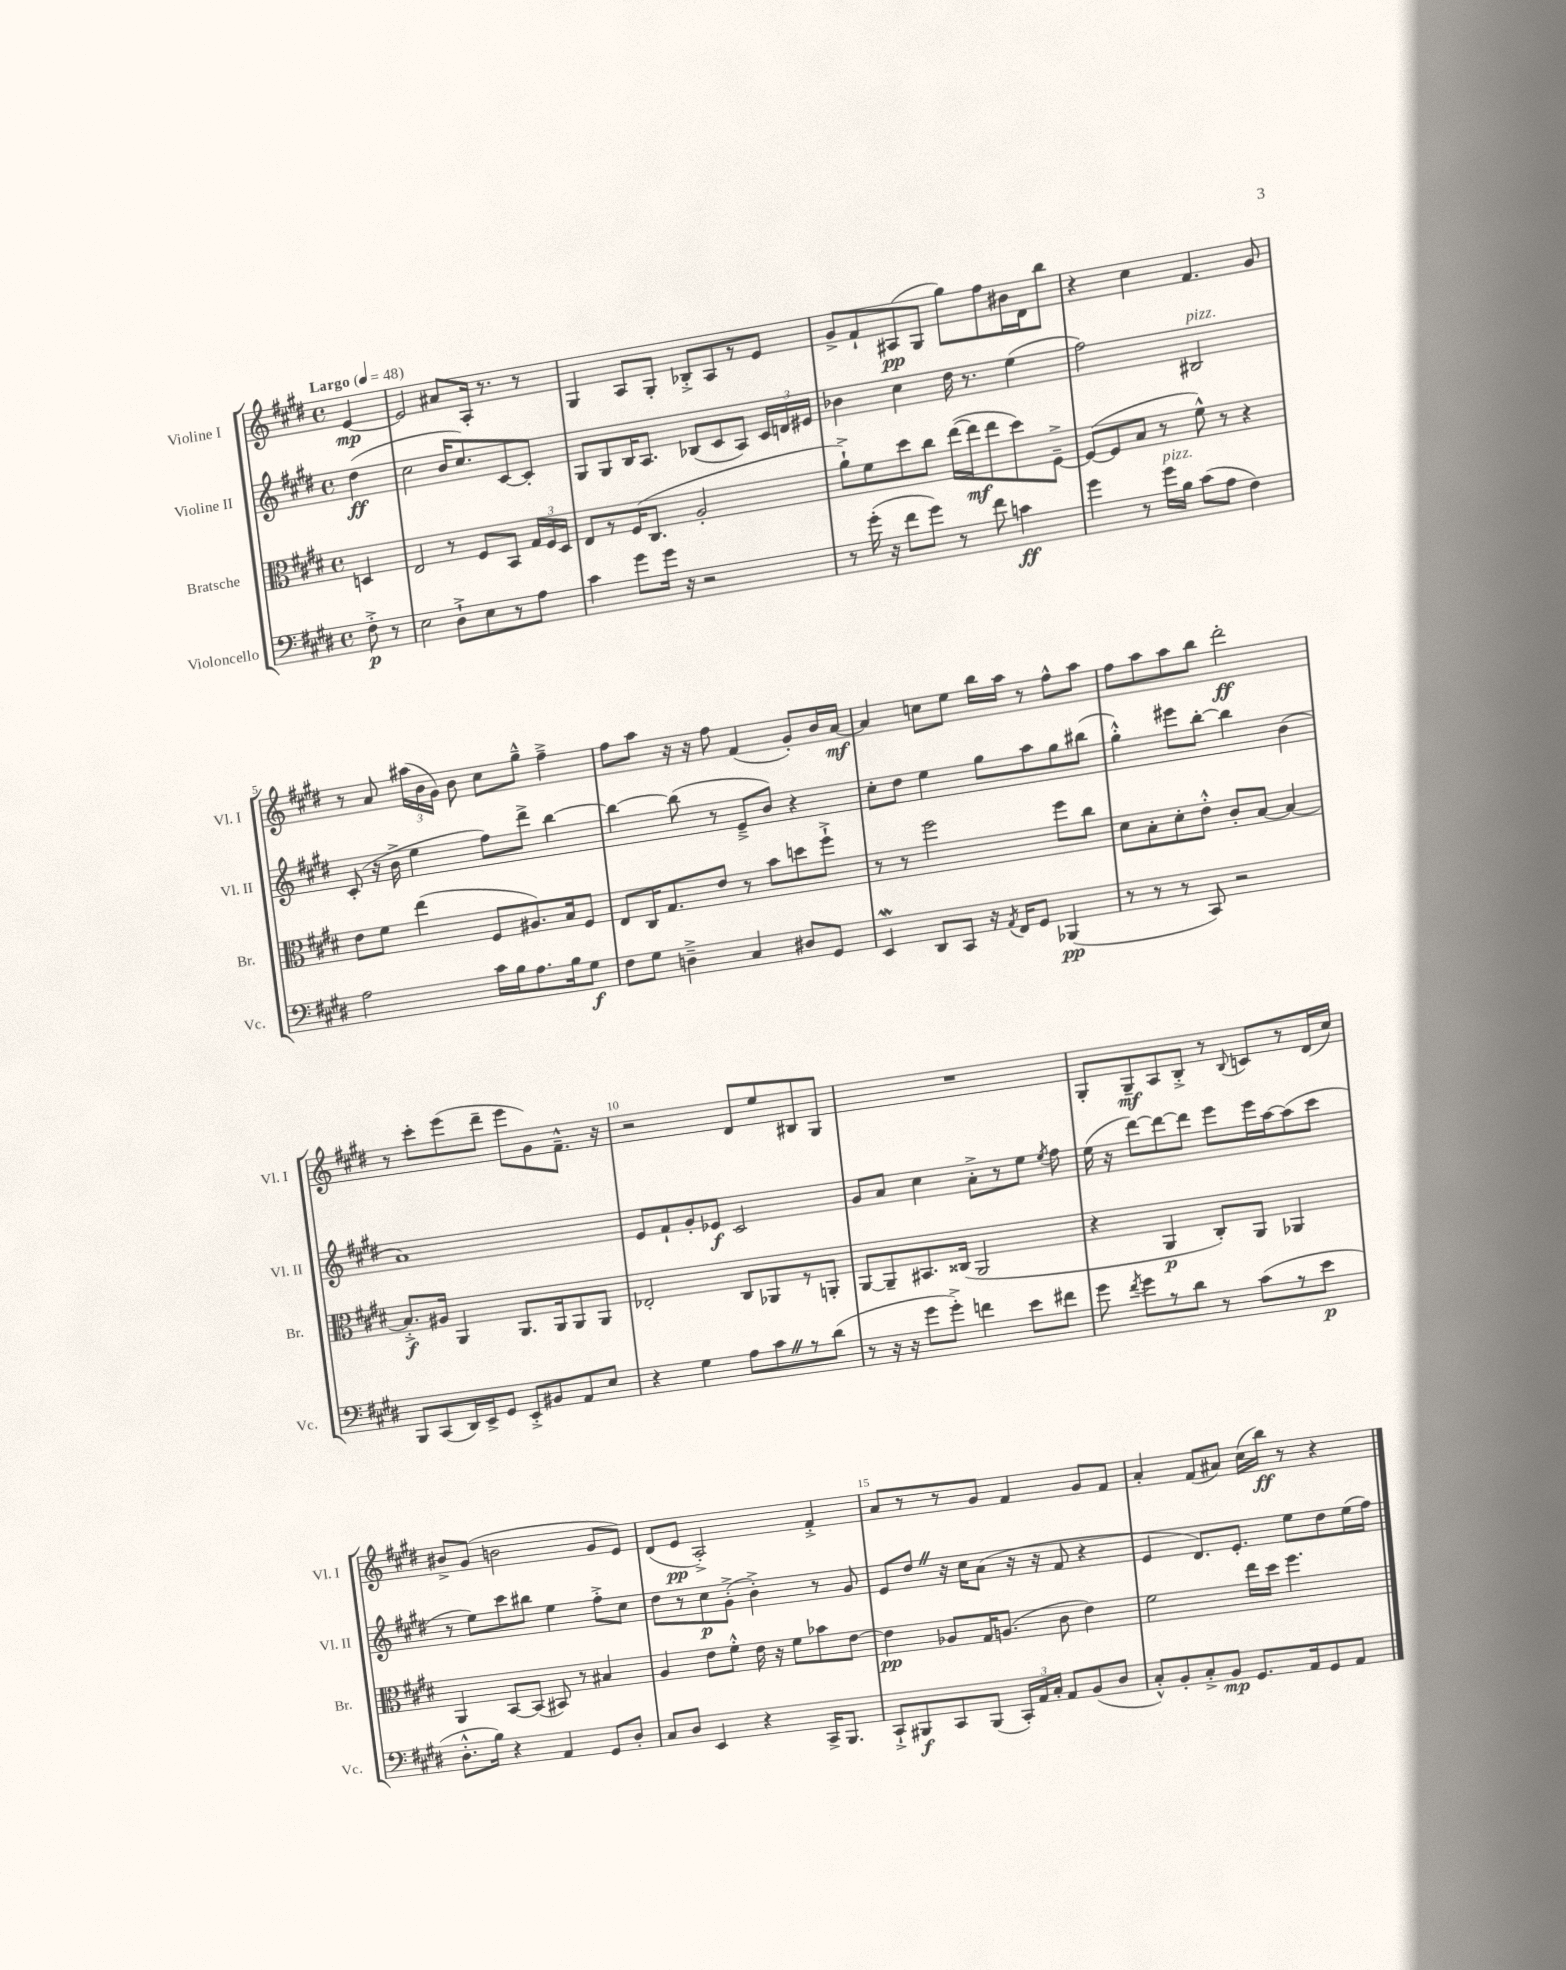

**kern	**dynam	**kern	**dynam	**kern	**dynam	**kern	**dynam
*part4	*part4	*part3	*part3	*part2	*part2	*part1	*part1
*staff4	*staff4	*staff3	*staff3	*staff2	*staff2	*staff1	*staff1
*I"Violoncello	*	*I"Bratsche	*	*I"Violine II	*	*I"Violine I	*
*I'Vc.	*	*I'Br.	*	*I'Vl. II	*	*I'Vl. I	*
*clefF4	*	*clefC3	*	*clefG2	*	*clefG2	*
*k[f#c#g#d#]	*	*k[f#c#g#d#]	*	*k[f#c#g#d#]	*	*k[f#c#g#d#]	*
*M4/4	*	*M4/4	*	*M4/4	*	*M4/4	*
*met(c)	*	*met(c)	*	*met(c)	*	*met(c)	*
*MM48	*	*MM48	*	*MM48	*	*MM48	*
=	=	=	=	=	=	=	=
!	!	!	!	!	!	!LO:TX:a:B:t=Largo	!
8F#'^\	p	4Dn/	.	(4dd#\	ff	[4e/	mp
8r	.	.	.	.	.	.	.
=1	=1	=1	=1	=1	=1	=1	=1
2E\	.	2E/	.	2cc#\	.	2e/]	.
8D#`^\L	.	8r	.	16b/KL	.	8a#X/L	.
.	.	.	.	8.cc#/)	.	.	.
8E\	.	8F#/L	.	.	.	16A'/Jk	.
.	.	.	.	.	.	8.r	.
8r	.	8BB/J	.	[8c#/	.	.	.
8A\J	.	24G#/LL	.	8c#'/J]	.	8r	.
.	.	24F#/	.	.	.	.	.
.	.	24D#/JJ	.	.	.	.	.
=2	=2	=2	=2	=2	=2	=2	=2
4c#\	.	8E/L	.	8G#/L	.	4G#/	.
.	.	8r	.	8G#/	.	.	.
8g#\L	.	(16F#/K	.	16B/K	.	8A/L	.
.	.	8.C#/J	.	8.A/J	.	.	.
16g#\Jk	.	.	.	.	.	8G#'/J	.
16r	.	.	.	.	.	.	.
2r	.	2A'/	.	(8B-X/L	.	8B-X'^/L	.
.	.	.	.	8c#/	.	8A/	.
.	.	.	.	8A/J)	.	8r	.
.	.	.	.	24c#/LL	.	8e/J	.
.	.	.	.	24dn/	.	.	.
.	.	.	.	24e#X/JJ	.	.	.
=3	=3	=3	=3	=3	=3	=3	=3
8r	.	8a`^\L)	.	4b-X\	.	8g#^/L	.
(16g#'\	.	8f#\	.	.	.	8f#`/	.
16r	.	.	.	.	.	.	.
8f#\L	.	8dd#\	.	4cc#\	.	(8A#X/	pp
8g#\J)	.	8cc#\J	.	.	.	8G#/J	.
8r	.	([16ee\LL	.	16dd#\	.	8gg#\L)	.
.	.	16ee\J]	mf	8.r	.	.	.
8f#\	.	8ee\	.	.	.	8ff#\	.
4cn\	ff	8dd#\)	.	(4ee\	.	16b#X\L	.
.	.	.	.	.	.	16d#\J	.
.	.	[8F#~^\J	.	.	.	8bb\J	.
=4	=4	=4	=4	=4	=4	=4	=4
4g#\	.	(8F#/L_	.	2ff#\)	.	4r	.
.	.	8F#/]	.	.	.	.	.
8r	.	8B/J	.	.	.	4cc#\	.
!LO:TX:a:i:t=pizz.	!	!	!	!	!	!	!
16g#\LL	.	8r	.	.	.	.	.
16B\JJ	.	.	.	.	.	.	.
!	!	!	!	!LO:TX:a:i:t=pizz.	!	!	!
(8c#\L	.	8f#^^\)	.	2B#X/	.	4.f#/	.
8A\J	.	8r	.	.	.	.	.
4F#\)	.	4r	.	.	.	.	.
.	.	.	.	.	.	8g#/	.
!!LO:LB:g=z
=5	=5	=5	=5	=5	=5	=5	=5
2A\	.	8e\L	.	(8c#'/	.	8r	.
.	.	8f#\J	.	16r	.	8a/	.
.	.	.	.	16b^\	.	.	.
.	.	(4ee\	.	4ee\	.	(24aa#X\LL	.
.	.	.	.	.	.	24b\	.
.	.	.	.	.	.	24g#\JJ)	.
.	.	.	.	.	.	8b\	.
16c#\LL	.	8F#/L	.	8ff#\L)	.	8cc#\L	.
16B\J	.	.	.	.	.	.	.
8.A\	.	8.A#X/)	.	8ddd#^\J	.	8gg#~^^\J	.
.	.	.	.	[4bb\	.	4ff#~^\	.
16B\k	.	16B/k	.	.	.	.	.
8G#\J	f	8F#/J	.	.	.	.	.
=6	=6	=6	=6	=6	=6	=6	=6
8F#\L	.	8E/L	.	4bb\_	.	8ff#\L	.
8G#\J	.	16C#/K	.	.	.	8aa\J	.
.	.	8.G#/	.	.	.	.	.
4Dn~^\	.	.	.	(8bb\]	.	16r	.
.	.	.	.	.	.	16r	.
.	.	8e/J	.	8r	.	8ff#\	.
4C#/	.	8r	.	8e~^/L	.	(4f#/	.
.	.	8b\L	.	8b/J)	.	.	.
8D#X/L	.	8ddn\	.	4r	.	8g#'/L)	.
8GG#/J	.	8ff#`^\J	.	.	.	16b/L	.
.	.	.	.	.	.	[16a/JJ	mf
=7	=7	=7	=7	=7	=7	=7	=7
4EEw/	.	8r	.	8cc#'\L	.	4a/]	.
.	.	8r	.	8dd#\J	.	.	.
8DD#/L	.	2ff#\	.	4ee\	.	8ccn\L	.
8CC#/J	.	.	.	.	.	8ee\J	.
16r	.	.	.	8gg#\L	.	16bb\LL	.
8qAA/	.	.	.	.	.	.	.
16FF#/KL	.	.	.	.	.	16aa\JJ	.
8GG#/J	.	.	.	8aa\	.	8r	.
(4BBB-X/	pp	8ff#\L	.	8gg#\	.	8ff#^^\L	.
.	.	8cc#\J	.	(8bb#X\J	.	8aa\J	.
=8	=8	=8	=8	=8	=8	=8	=8
8r	.	8d#\L	.	4gg#'^^\)	.	8ff#\L	.
8r	.	8B'\	.	.	.	8aa\	.
8r	.	8d#'\	.	8eee#X\L	.	8aa\	.
8CC#/)	.	8e'^^\J	.	[8bb'\J	.	8bb\J	.
2r	.	8c#'/L	.	4bb\]	.	2ddd#'\	ff
.	.	[8B/J	.	.	.	.	.
.	.	4B/_	.	(4b\	.	.	.
!!LO:LB:g=z
=9	=9	=9	=9	=9	=9	=9	=9
8BBB/L	.	8.B'^/L]	f	1a)	.	8r	.
(8CC#/	.	.	.	.	.	8ccc#'\L	.
.	.	16A#X/Jk	.	.	.	.	.
16DD#/L)	.	4AA/	.	.	.	(8eee\	.
16EE^/J	.	.	.	.	.	.	.
8GG#/J	.	.	.	.	.	8ddd#~\J	.
8EE'^/L	.	8.AA/L	.	.	.	8eee\L	.
8BB#X/	.	.	.	.	.	8g#\)	.
.	.	16AA/k	.	.	.	.	.
8AA/	.	8AA/	.	.	.	8.f#~^^\J	.
8E/J	.	8AA/J	.	.	.	.	.
.	.	.	.	.	.	16r	.
=10	=10	=10	=10	=10	=10	=10	=10
4r	.	2E-X'/	.	8e/L	.	2r	.
.	.	.	.	8f#`/	.	.	.
4G#\	.	.	.	8g#'/	.	.	.
.	.	.	.	8e-X/J	f	.	.
8A\L	.	8C#/L	.	2c#/	.	8d#/L	.
8c#Z\	.	8AA-X/	.	.	.	8ee/	.
8r	.	8r	.	.	.	8B#X/	.
(8d#\J	.	8AAn'/J	.	.	.	8G#/J	.
=11	=11	=11	=11	=11	=11	=11	=11
8r	.	[8AA/L	.	8g#/L	.	1r	.
16r	.	8AA~/]	.	8a/J	.	.	.
16r	.	.	.	.	.	.	.
8g#\L	.	8.BB#X/	.	4cc#\	.	.	.
8g#'^\J)	.	.	.	.	.	.	.
.	.	(16C##X/Jk	.	.	.	.	.
4fn\	.	2AA/	.	8a'^\L	.	.	.
.	.	.	.	8r	.	.	.
8e\L	.	.	.	8ee\J	.	.	.
.	.	.	.	8qee/	.	.	.
8f#X\J	.	.	.	8ff#\	.	.	.
=12	=12	=12	=12	=12	=12	=12	=12
8g#\	.	4r	.	(16ee\	.	8G#'/L	.
.	.	.	.	16r	.	.	.
8qf#/	.	.	.	.	.	.	.
8g#\L	.	.	.	[8ddd#\L)	.	8G#~/	mf
8r	.	4AA/	p	8ddd#\_	.	8A/	.
8d#\J	.	.	.	8ddd#\J]	.	8B'^/J	.
8r	.	8C#'/L)	.	8eee\L	.	8r	.
.	.	.	.	.	.	8qqB/	.
(8c#\L	.	8AA/J	.	16eee\L	.	8cn/L	.
.	.	.	.	[16aa\J	.	.	.
8r	.	4AA-X/	.	(8aa\]	.	8r	.
8e\J	p	.	.	8ccc#\J	.	(16d#/L	.
.	.	.	.	.	.	16cc#/JJ)	.
!!LO:LB:g=z
=13	=13	=13	=13	=13	=13	=13	=13
8.D#'^^\L	.	4AA/	.	8r	.	8b#X^/L	.
.	.	.	.	8ee\L)	.	(8g#/J	.
16B\Jk)	.	.	.	.	.	.	.
4r	.	[8BB/L	.	8ccc#\	.	2bn\	.
.	.	(8BB/J]	.	8bb#X\J	.	.	.
4AA/	.	8BB#X/)	.	4ee\	.	.	.
.	.	8r	.	.	.	.	.
8GG#/L	.	4B#X/	.	8ff#'^\L	.	8g#/L	.
8D#'/J	.	.	.	8cc#\J	.	8e/J)	.
=14	=14	=14	=14	=14	=14	=14	=14
8C#/L	.	4A/	.	8dd#\L	.	(8d#/L	.
8D#/J	.	.	.	8r	.	8e/J	pp
4EE/	.	8e\L	.	8cc#\	p	2A'^/)	.
.	.	8f#'^^\J	.	(8g#'^\J	.	.	.
4r	.	16e\	.	4b'^\)	.	.	.
.	.	16r	.	.	.	.	.
.	.	8f#\L	.	.	.	.	.
16CC#^/KL	.	8b-X\	.	8r	.	4f#'^/	.
8.BBB/J	.	.	.	.	.	.	.
.	.	[8e\J	.	8g#/	.	.	.
=15	=15	=15	=15	=15	=15	=15	=15
8CC#`^/L	.	4e\]	pp	8e/L	.	8a/L	.
8BBB#X/	f	.	.	8dd#Z/J	.	8r	.
8CC#/	.	8A-X/L	.	16r	.	8r	.
.	.	.	.	16cc#\KL	.	.	.
(8BBB#/J	.	16G#/K	.	(8a\J	.	8g#/J	.
.	.	(8.An/J	.	.	.	.	.
24CC#'/LL)	.	.	.	16r	.	4f#/	.
24AA/	.	.	.	.	.	.	.
.	.	.	.	16r	.	.	.
24C#'/JJ	.	.	.	.	.	.	.
8AA/L	.	8c#\	.	8f#/	.	.	.
(8BB/	.	4e\)	.	4r	.	8g#/L	.
8D#/J	.	.	.	.	.	8f#/J	.
=16	=16	=16	=16	=16	=16	=16	=16
8C#'^^/L)	.	2f#\	.	4e/	.	4a'/	.
8BB'/	.	.	.	.	.	.	.
8C#'^/	.	.	.	8.d#/L)	.	(8f#/L	.
8BB/J	mp	.	.	.	.	8a#X/J)	.
.	.	.	.	8.e'/J	.	.	.
8.GG#/L	.	16ee\LL	.	.	.	(16cc#\LL	.
.	.	16dd#\JJ	.	.	.	16bb\JJ)	ff
.	.	4.ff#\	.	8ee\L	.	8r	.
16AA/k	.	.	.	.	.	.	.
8GG#/	.	.	.	8dd#\	.	4r	.
8AA/J	.	.	.	(16ee\L	.	.	.
.	.	.	.	16ff#\JJ)	.	.	.
==	==	==	==	==	==	==	==
*-	*-	*-	*-	*-	*-	*-	*-
